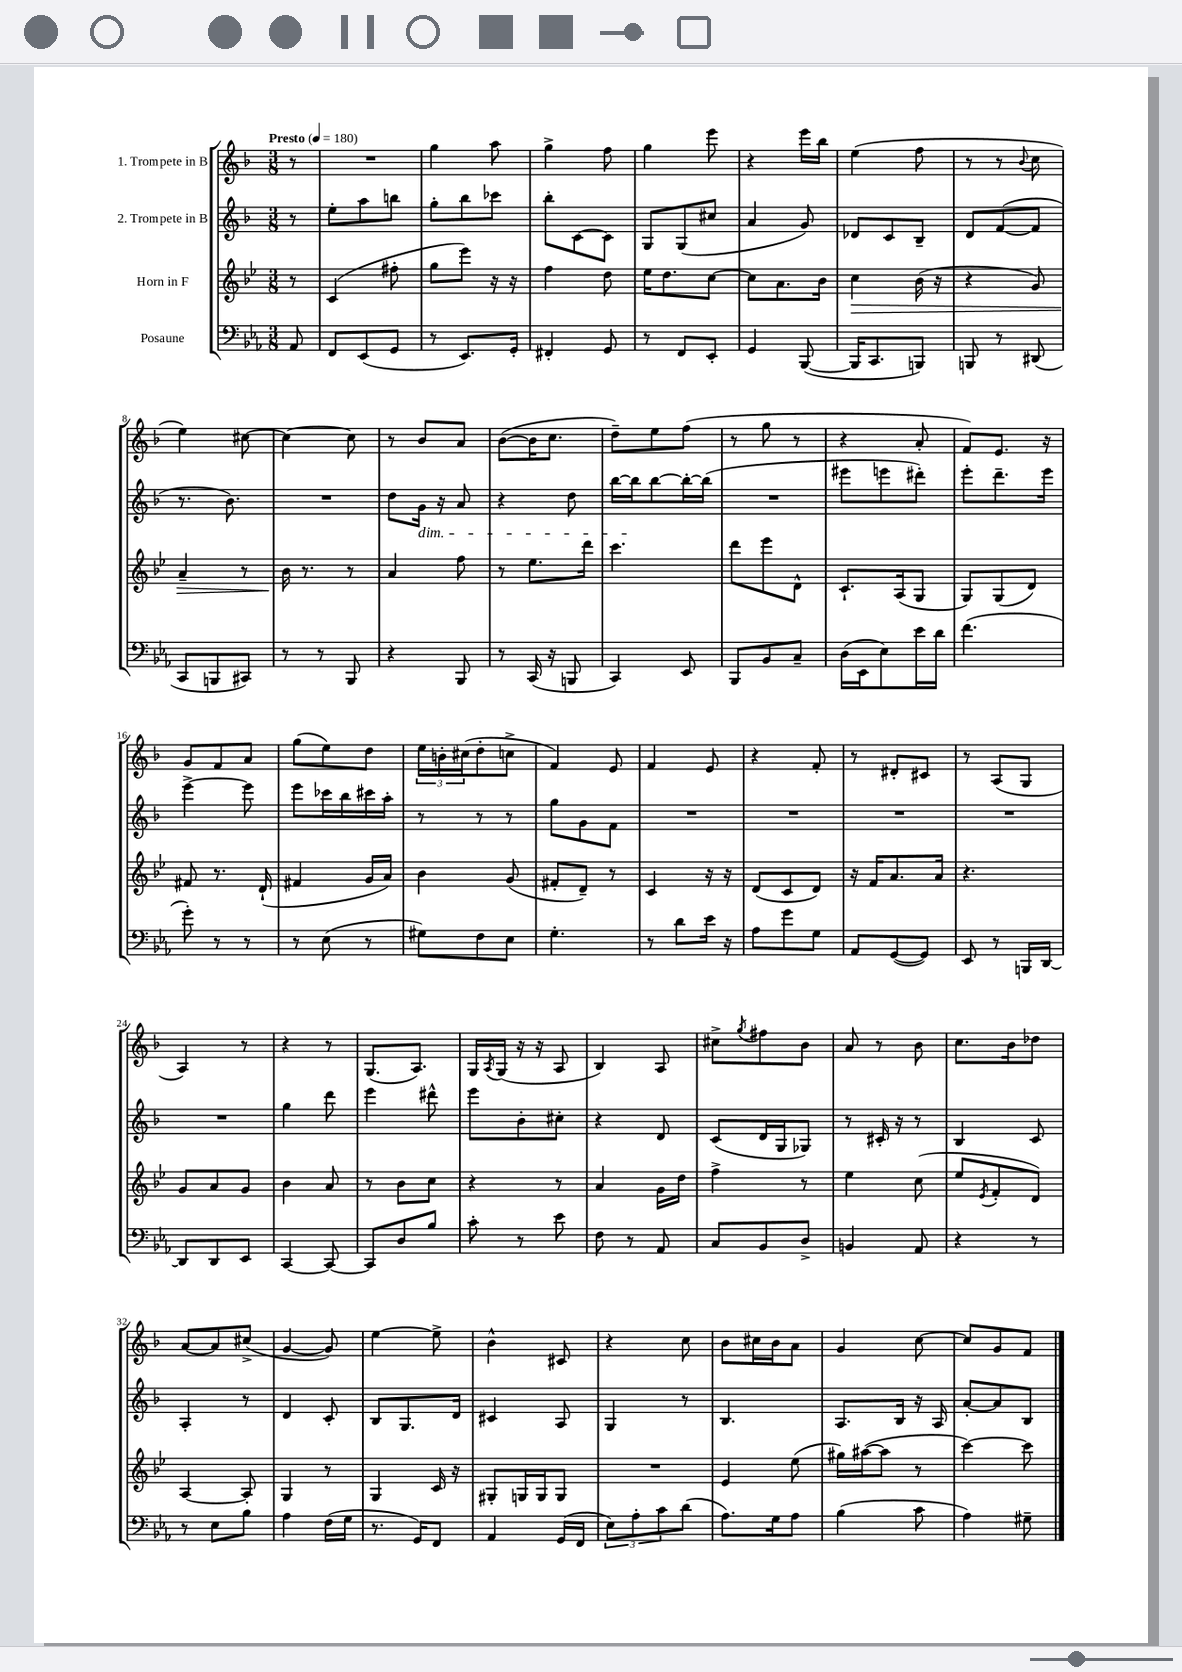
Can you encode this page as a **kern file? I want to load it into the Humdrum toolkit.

**kern	**kern	**kern	**kern
*staff4	*staff3	*staff2	*staff1
*clefF4	*clefG2	*clefG2	*clefG2
*k[b-e-a-]	*k[b-e-]	*k[b-]	*k[b-]
*M3/8	*M3/8	*M3/8	*M3/8
*MM180	*MM180	*MM180	*MM180
8AA-/	8r	8r	8r
=	=	=	=
8FF/L	(4c/	8ee'\L	4.r
(8EE-/	.	8aa\	.
8GG/J	8ff#'\	8bb\J	.
=	=	=	=
8r	8gg\L	8gg'\L	4gg\
8.EE-/L)	8eee-\J)	8bb-\	.
.	16r	8ccc-\J	8aa\
16GG'/Jk	16r	.	.
=	=	=	=
4FF#'/	4ff\	8bb-'\L	4gg^\
.	.	[8c\	.
8GG/	8dd\	8c\]J	8ff\
=	=	=	=
8r	16ee-\LK	8G/L	4gg\
.	8.dd\	.	.
8FF/L	.	(8G/	.
8EE-'/J	[8cc\J	8cc#/J	8eee\
=	=	=	=
4GG/	8cc\]L	4a/	4r
.	8.a\	.	.
([8BBB-/	.	8g/)	16eee\LL
.	16b-\Jk	.	16bb-\JJ
=	=	=	=
16BBB-/]LK	4cc\	8d-/L	(4ee\
8.CC/	.	.	.
.	.	8c/	.
8BBB/J)	(16b-\	8B-~/J	8ff\
.	16r	.	.
=	=	=	=
8BBB/	4r	8d/L	8r
8r	.	([8f/	8r
.	.	.	8qqb-/
(8DD#/	8g/)	8f/]J	8cc\
=	=	=	=
8CC/L	4a~/	8.r	4ee\)
8BBB/	.	.	.
.	.	8.b-\)	.
8CC#/J)	8r	.	[8cc#\
=	=	=	=
8r	16b-\	4.r	4cc#\_
.	8.r	.	.
8r	.	.	.
8BBB-/	8r	.	8cc#\]
=	=	=	=
4r	4a/	8dd\L	8r
.	.	16g\Jk	8b-/L
.	.	16r	.
8BBB-/	8ff\	8a/	8a/J
=	=	=	=
8r	8r	4r	([8b-\L
(16CC/	8.ee-\L	.	16b-\]K
16r	.	.	8.cc\J
8BBB/	.	8dd\	.
.	16ddd\Jk	.	.
=	=	=	=
4CC/)	4.ccc\	[16bb-\LL	8dd~\L)
.	.	16bb-\]J	.
.	.	[8bb-\	8ee\
8EE-/	.	16bb-'\_L	(8ff\J
.	.	(16bb-\]JJ	.
=	=	=	=
8BBB-/L	8ddd\L	4.r	8r
8BB-/	8eee-\	.	8gg\
8C~/J	8d^^\J	.	8r
=	=	=	=
(16D\LL	8.c`/L	8eee#\L	4r
16EE-\J	.	.	.
8E-\)	.	8eee\	.
.	(16A/k	.	.
16e-\L	8G/J	8ddd#'\J)	8a'/
16d\JJ	.	.	.
=	=	=	=
(4.f\	8G/L)	8eee'\L	8f/L)
.	(8G/	8.ddd~\	8.e/J
.	8d/J)	.	.
.	.	16eee\Jk	16r
=	=	=	=
8g'\)	8f#/	[4eee^\	8g/L
8r	8.r	.	8f/
8r	.	8eee\]	8a/J
.	(16d`/	.	.
=	=	=	=
8r	4f#/	8eee\L	(8gg\L
(8E-\	.	16ccc-\L	8ee\)
.	.	16bb-\	.
8r	16g/LL	16ccc#\	8dd\J
.	16a/JJ)	16aa'\JJ	.
=	=	=	=
8G#\L)	4b-\	8r	24ee\LL
.	.	.	24b'\
.	.	.	(24cc#\J
8F\	.	8r	8dd'\
8E-\J	(8g/	8r	8cc^\J
=	=	=	=
4.G'\	8f#'/L	8gg\L	4f/)
.	8d~/J)	8g\	.
.	8r	8f\J	8e/
=	=	=	=
8r	4c/	4.r	4f/
8d\L	.	.	.
16e-\Jk	16r	.	8e/
16r	16r	.	.
=	=	=	=
8A-\L	(8d/L	4.r	4r
8g\	8c/	.	.
8G\J	8d/J)	.	8f'/
=	=	=	=
8AA-/L	16r	4.r	8r
.	16f/LK	.	.
([8GG/	8.a/	.	8d#'/L
8GG/]J)	.	.	8c#/J
.	16a/Jk	.	.
=	=	=	=
8EE-/	4.r	4.r	8r
8r	.	.	(8A/L
16BBB/LL	.	.	8G/J
[16DD/JJ	.	.	.
=	=	=	=
8DD/]L	8g/L	4.r	4A/)
8DD/	8a/	.	.
8EE-/J	8g/J	.	8r
=	=	=	=
[4CC/	4b-\	4gg\	4r
8CC/_	8a/	8ddd\	8r
=	=	=	=
8CC/]L	8r	4eee\	(8.G/L
8D/	8b-\L	.	.
.	.	.	8.A/J)
8B-/J	8cc\J	8ddd#^^\	.
=	=	=	=
8c'\	4r	8eee\L	16G/LL
.	.	.	8qA/
.	.	.	(16G/JJ
8r	.	8b-'\	16r
.	.	.	16r
8e-\	8r	8cc#'\J	8A/
=	=	=	=
8F\	4a/	4r	4B-/)
8r	.	.	.
8AA-/	16g\LL	8d/	8A/
.	16dd\JJ	.	.
=	=	=	=
8C/L	4ff^\	(8c/L	8cc#^\L
.	.	.	8qgg/
8BB-/	.	16d/L	8ff#\
.	.	16G/J	.
8D^/J	8r	8G-/J)	8b-\J
=	=	=	=
4BB/	4ee-\	8r	8a/
.	.	16c#'/	8r
.	.	16r	.
8AA-/	(8cc\	8r	8b-\
=	=	=	=
4r	8ee-/L	4B-/	8.cc\L
.	8qe-/	.	.
.	8f'/	.	.
.	.	.	16b-\k
8r	8d/J)	8c/	8dd-\J
=	=	=	=
8r	[4A/	4A'/	[8a/L
8E-\L	.	.	8a/]
8B-\J	8A'/]	8r	(8cc#^/J
=	=	=	=
4A-\	4G/	4d/	[4g/
(16F\LL	8r	8c'/	8g/])
16G\JJ	.	.	.
=	=	=	=
8.r	4G/	8B-/L	[4ee\
.	.	8.G/	.
16GG/LK)	.	.	.
8FF/J	16c/	.	8ee^\]
.	16r	16d/Jk	.
=	=	=	=
4AA-/	8G#'/L	4c#/	4b-^^\
.	16G/L	.	.
.	16G/J	.	.
(16GG/LL	8G/J	8A/	8c#/
16FF/JJ	.	.	.
=	=	=	=
12E-\L)	4.r	4G/	4r
12A-'\	.	.	.
12c\	.	.	.
(8d\J	.	8r	8cc\
=	=	=	=
8.A-\L)	4e-/	4.B-/	8b-\L
.	.	.	16cc#\L
16G\k	.	.	16b-\J
8A-\J	(8ee-\	.	8a\J
=	=	=	=
(4B-\	16gg#\LL)	8.A/L	4g/
.	([16aa#\J	.	.
.	8aa#\]J	.	.
.	.	16B-/Jk	.
8c\	8r	16r	[8cc\
.	.	16A/	.
=	=	=	=
4A-\)	[4ccc\)	[8a'/L	8cc/]L
.	.	8a/]	8g/
8G#~\	8ccc\]	8B-/J	8f/J
==	==	==	==
*-	*-	*-	*-
